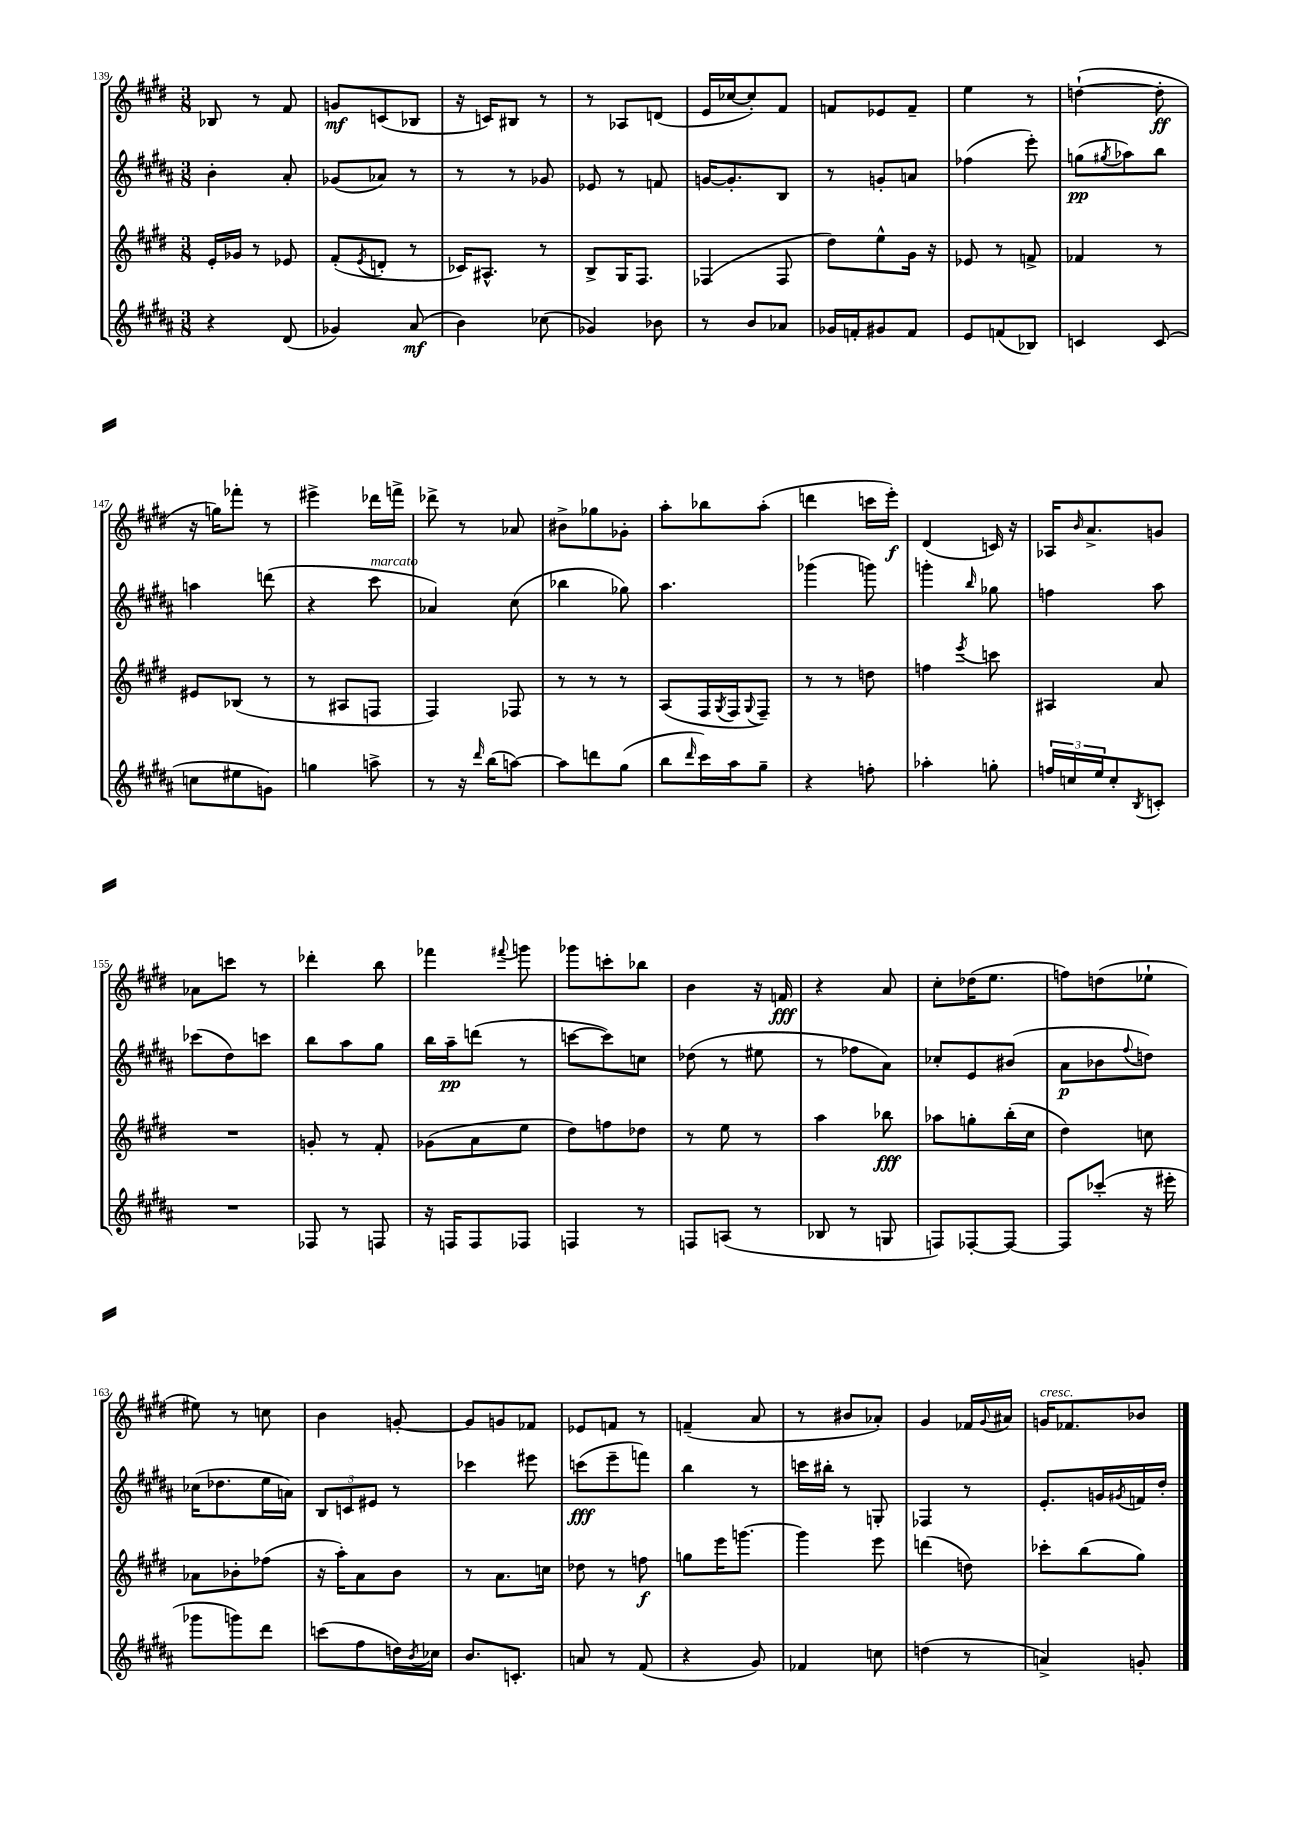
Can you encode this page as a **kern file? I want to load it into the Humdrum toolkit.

**kern	**dynam	**kern	**dynam	**kern	**dynam	**kern	**dynam
*part4	*part4	*part3	*part3	*part2	*part2	*part1	*part1
*staff4	*staff4	*staff3	*staff3	*staff2	*staff2	*staff1	*staff1
*clefG2	*	*clefG2	*	*clefG2	*	*clefG2	*
*k[f#c#g#d#a#]	*	*k[f#c#g#d#]	*	*k[f#c#g#d#a#]	*	*k[f#c#g#d#]	*
*M3/8	*	*M3/8	*	*M3/8	*	*M3/8	*
=139	=139	=139	=139	=139	=139	=139	=139
4r	.	16e'/LL	.	4b'\	.	8B-X/	.
.	.	16g-X/JJ	.	.	.	.	.
.	.	8r	.	.	.	8r	.
(8d#/	.	8e-X/	.	8a#'/	.	8f#/	.
=140	=140	=140	=140	=140	=140	=140	=140
4g-X/)	.	(8f#'/L	.	(8g-X/L	.	8gn/L	mf
.	.	8qe/	.	.	.	.	.
.	.	8dn'/J	.	8a-X/J)	.	(8cn/	.
(8a#/	mf	8r	.	8r	.	8B-X/J	.
=141	=141	=141	=141	=141	=141	=141	=141
4b\)	.	16c-X/KL)	.	8r	.	16r	.
.	.	8.A#X^^/J	.	.	.	16cn/KL)	.
.	.	.	.	8r	.	8B#X/J	.
(8cc-X\	.	8r	.	8g-X/	.	8r	.
=142	=142	=142	=142	=142	=142	=142	=142
4g-X/)	.	8B^/L	.	8e-X/	.	8r	.
.	.	16G#/K	.	8r	.	8A-X/L	.
.	.	8.F#/J	.	.	.	.	.
8b-X\	.	.	.	8fn/	.	(8dn/J	.
=143	=143	=143	=143	=143	=143	=143	=143
8r	.	(4F-X/	.	[16gn/KL	.	16e/LL	.
.	.	.	.	8.g'/]	.	[16cc-X/J	.
8b/L	.	.	.	.	.	8cc-'/])	.
8a-X/J	.	8F-/	.	8B/J	.	8f#/J	.
=144	=144	=144	=144	=144	=144	=144	=144
16g-X/LL	.	8dd#\L)	.	8r	.	8fn/L	.
16fn'/J	.	.	.	.	.	.	.
8g#X/	.	8ee^^\	.	8gn'/L	.	8e-X/	.
8f/J	.	16g#\Jk	.	8an/J	.	8f~/J	.
.	.	16r	.	.	.	.	.
=145	=145	=145	=145	=145	=145	=145	=145
8e/L	.	8e-X/	.	(4ff-X\	.	4ee\	.
(8fn/	.	8r	.	.	.	.	.
8B-X/J)	.	8fn^/	.	8eee'\)	.	8r	.
=146	=146	=146	=146	=146	=146	=146	=146
4cn/	.	4f-X/	.	(8ggn\L	pp	([4ddn`\	.
.	.	.	.	8qgg#X/	.	.	.
.	.	.	.	8aa-X\)	.	.	.
(8c/	.	8r	.	8bb\J	.	8dd'\]	ff
!!LO:LB:g=z
=147	=147	=147	=147	=147	=147	=147	=147
8ccn\L	.	8e#X/L	.	4aan\	.	16r	.
.	.	.	.	.	.	16ggn\KL)	.
8ee#X\	.	(8B-X/J	.	.	.	8fff-X'\J	.
8gn\J)	.	8r	.	(8dddn\	.	8r	.
=148	=148	=148	=148	=148	=148	=148	=148
4ggn\	.	8r	.	4r	.	4eee#X^\	.
.	.	8A#X/L	.	.	.	.	.
!	!	!	!	!LO:TX:a:i:t=marcato	!	!	!
8aan^\	.	8Fn/J	.	8ccc#\	.	16ddd-X\LL	.
.	.	.	.	.	.	16fffn^\JJ	.
=149	=149	=149	=149	=149	=149	=149	=149
8r	.	4F#/)	.	4a-X/)	.	8ddd-X^\	.
16r	.	.	.	.	.	8r	.
16qqddd#/	.	.	.	.	.	.	.
(16bb\KL	.	.	.	.	.	.	.
[8aan\J)	.	8F-X/	.	(8cc#\	.	8a-X/	.
=150	=150	=150	=150	=150	=150	=150	=150
8aa\L]	.	8r	.	4bb-X\	.	8b#X^\L	.
8dddn\	.	8r	.	.	.	8gg-X\	.
(8gg#\J	.	8r	.	8gg-X\)	.	8g-X'\J	.
=151	=151	=151	=151	=151	=151	=151	=151
8bb\L	.	(8A/L	.	4.aa#\	.	8aa'\L	.
16qqddd#/	.	.	.	.	.	.	.
16ccc#\L)	.	16F#/L	.	.	.	8bb-X\	.
.	.	8qG#/	.	.	.	.	.
16aa#\J	.	16F#/J	.	.	.	.	.
.	.	8qqG#/	.	.	.	.	.
8gg#~\J	.	8F#~/J)	.	.	.	(8aa'\J	.
=152	=152	=152	=152	=152	=152	=152	=152
4r	.	8r	.	(4ggg-X\	.	4dddn\	.
.	.	8r	.	.	.	.	.
8ffn'\	.	8ddn\	.	8gggn\)	.	16cccn\LL	.
.	.	.	.	.	.	16eee'\JJ)	f
=153	=153	=153	=153	=153	=153	=153	=153
4aa-X'\	.	4ffn\	.	4gggn'\	.	(4d#/	.
.	.	8qeee/	.	16qqbb/	.	.	.
8ggn'\	.	8cccn\	.	8gg-X\	.	16cn/)	.
.	.	.	.	.	.	16r	.
=154	=154	=154	=154	=154	=154	=154	=154
24ffn/LL	.	4A#X/	.	4ffn\	.	16A-X/KL	.
24ccn/	.	.	.	.	.	.	.
.	.	.	.	.	.	16qqb/	.
.	.	.	.	.	.	8.a^/	.
24ee/J	.	.	.	.	.	.	.
8cc'/	.	.	.	.	.	.	.
8qB/	.	.	.	.	.	.	.
8cn'/J	.	8a/	.	8aa#\	.	8gn/J	.
!!LO:LB:g=z
=155	=155	=155	=155	=155	=155	=155	=155
4.r	.	4.r	.	(8ccc-X\L	.	8a-X\L	.
.	.	.	.	8dd#\)	.	8cccn\J	.
.	.	.	.	8cccn\J	.	8r	.
=156	=156	=156	=156	=156	=156	=156	=156
8F-X/	.	8gn'/	.	8bb\L	.	4ddd-X'\	.
8r	.	8r	.	8aa#\	.	.	.
8Fn/	.	8f#'/	.	8gg#\J	.	8bb\	.
=157	=157	=157	=157	=157	=157	=157	=157
16r	.	(8g-X\L	.	16bb\LL	.	4fff-X\	.
16Fn/KL	.	.	.	16aa#~\J	pp	.	.
8F/	.	8a\	.	(8dddn\J	.	.	.
.	.	.	.	.	.	8qqfff#X/	.
8F-X/J	.	8ee\J	.	8r	.	8gggn\	.
=158	=158	=158	=158	=158	=158	=158	=158
4Fn/	.	8dd#\L)	.	[8cccn\L	.	8ggg-X\L	.
.	.	8ffn\	.	8ccc\])	.	8cccn'\	.
8r	.	8dd-X\J	.	8ccn\J	.	8bb-X\J	.
=159	=159	=159	=159	=159	=159	=159	=159
8Fn/L	.	8r	.	(8dd-X\	.	4b\	.
(8An/J	.	8ee\	.	8r	.	.	.
8r	.	8r	.	8ee#X\	.	16r	.
.	.	.	.	.	.	16fn/	fff
=160	=160	=160	=160	=160	=160	=160	=160
8B-X/	.	4aa\	.	8r	.	4r	.
8r	.	.	.	8ff-X\L	.	.	.
8Gn/	.	8bb-X\	fff	8a#\J)	.	8a/	.
=161	=161	=161	=161	=161	=161	=161	=161
8Fn/L)	.	8aa-X\L	.	8cc-X'/L	.	8cc#'\L	.
[8F-X'/	.	8ggn'\	.	8e/	.	(16dd-X\K	.
.	.	.	.	.	.	8.ee\J	.
8F-/J_	.	(16bb'\L	.	(8b#X/J	.	.	.
.	.	16cc#\JJ	.	.	.	.	.
=162	=162	=162	=162	=162	=162	=162	=162
8F-/L]	.	4dd#\)	.	8a#\L	p	8ffn\L)	.
(8ccc-X'/J	.	.	.	8b-X\	.	(8ddn\	.
.	.	.	.	8qqff#/	.	.	.
16r	.	8ccn\	.	8ddn\J)	.	8ee-X`\J	.
16eee#X'\	.	.	.	.	.	.	.
!!LO:LB:g=z
=163	=163	=163	=163	=163	=163	=163	=163
8ggg-X\L	.	8a-X\L	.	(16cc-X\KL	.	8ee#X\)	.
.	.	.	.	8.dd-X\	.	.	.
8gggn\)	.	8b-X'\	.	.	.	8r	.
8ddd#\J	.	(8ff-X\J	.	16ee\L	.	8ccn\	.
.	.	.	.	16an\JJ)	.	.	.
=164	=164	=164	=164	=164	=164	=164	=164
(8cccn\L	.	16r	.	12B/L	.	4b\	.
.	.	16aa'\KL)	.	.	.	.	.
.	.	.	.	12cn/	.	.	.
8ff#\	.	8a\	.	.	.	.	.
.	.	.	.	12e#X/J	.	.	.
16ddn\L)	.	8b\J	.	8r	.	[8gn'/	.
8qb/	.	.	.	.	.	.	.
16cc-X\JJ	.	.	.	.	.	.	.
=165	=165	=165	=165	=165	=165	=165	=165
8.b/L	.	8r	.	4ccc-X\	.	8g/L]	.
.	.	8.a\L	.	.	.	8gn/	.
8.cn'/J	.	.	.	.	.	.	.
.	.	.	.	8eee#X\	.	8f-X/J	.
.	.	16ccn\Jk	.	.	.	.	.
=166	=166	=166	=166	=166	=166	=166	=166
8an/	.	8dd-X\	.	(8cccn\L	fff	8e-X/L	.
8r	.	8r	.	8eee~\	.	8fn/J	.
(8f#/	.	8ffn\	f	8fffn\J)	.	8r	.
=167	=167	=167	=167	=167	=167	=167	=167
4r	.	8ggn\L	.	4bb\	.	(4fn~/	.
.	.	16eee\K	.	.	.	.	.
.	.	[8.gggn\J	.	.	.	.	.
8g#/)	.	.	.	8r	.	8a/	.
=168	=168	=168	=168	=168	=168	=168	=168
4f-X/	.	4ggg\]	.	16cccn\LL	.	8r	.
.	.	.	.	16bb#X'\JJ	.	.	.
.	.	.	.	8r	.	8b#X/L	.
8ccn\	.	8eee\	.	8Gn'/	.	8a-X'/J)	.
=169	=169	=169	=169	=169	=169	=169	=169
(4ddn\	.	(4dddn\	.	4F-X/	.	4g#/	.
8r	.	8ddn\)	.	8r	.	16f-X/LL	.
.	.	.	.	.	.	8qqg#/	.
.	.	.	.	.	.	16a#X/JJ	.
=170	=170	=170	=170	=170	=170	=170	=170
!	!	!	!	!	!	!LO:TX:a:i:t=cresc.	!
4an^/)	.	8ccc-X'\L	.	8.e'/L	.	16gn/KL	.
.	.	.	.	.	.	8.f-X/	.
.	.	(8bb\	.	.	.	.	.
.	.	.	.	16gn/L	.	.	.
.	.	.	.	8qg#X/	.	.	.
8gn'/	.	8gg#\J)	.	16fn/	.	8b-X/J	.
.	.	.	.	16dd#'/JJ	.	.	.
==	==	==	==	==	==	==	==
*-	*-	*-	*-	*-	*-	*-	*-
